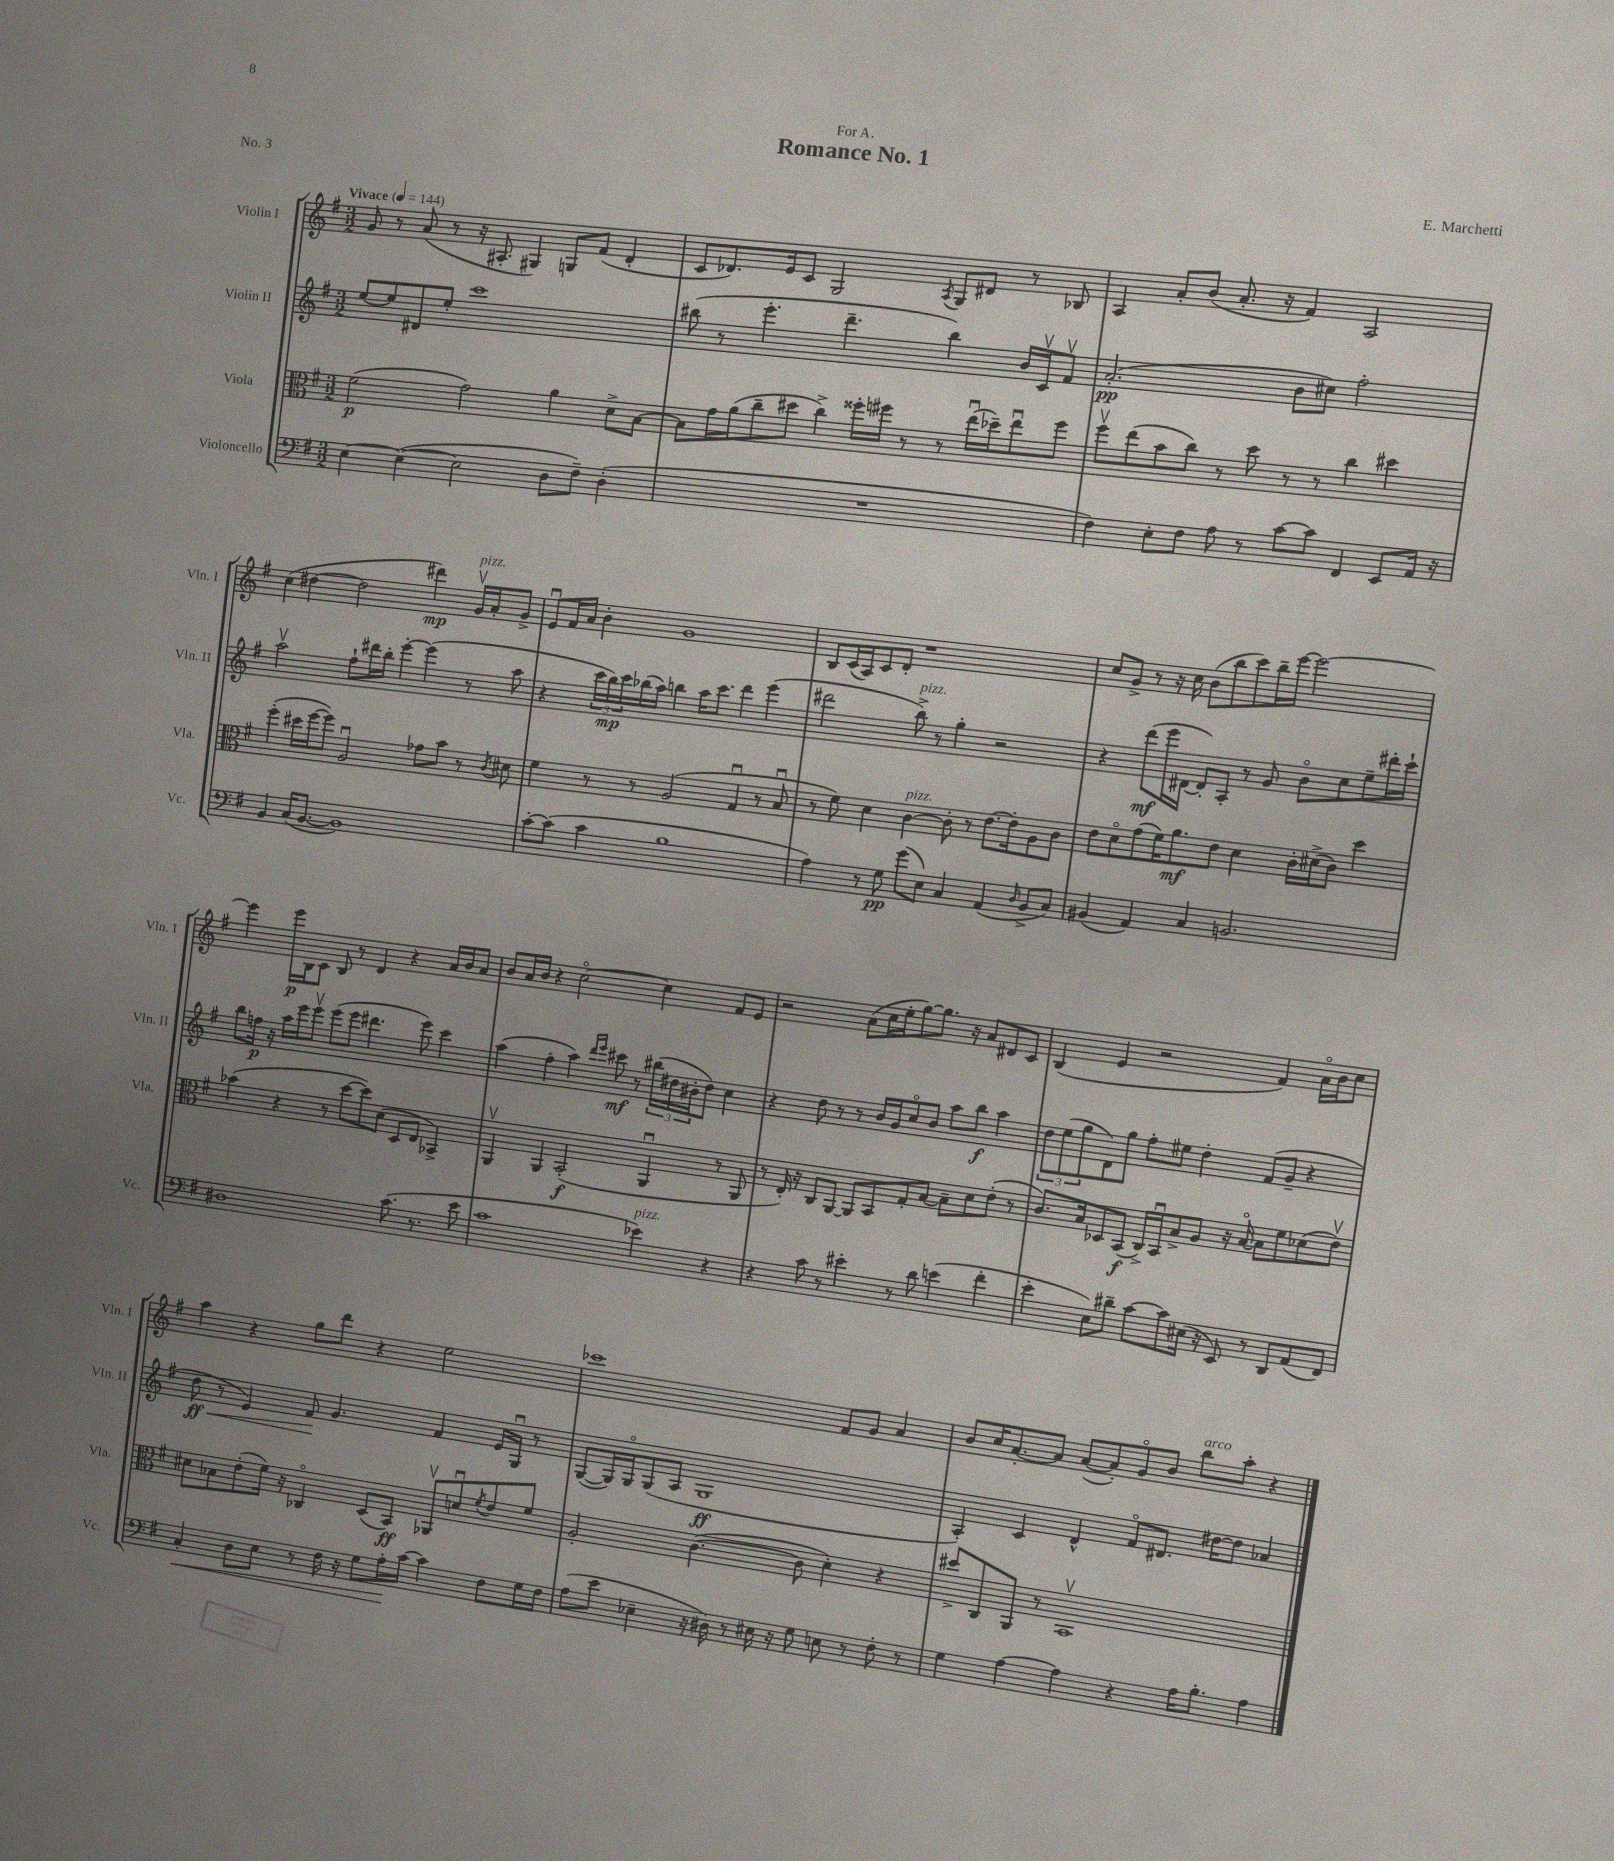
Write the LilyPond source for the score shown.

\header { title = "Romance No. 1" composer = "E. Marchetti" dedication = "For A." piece = "No. 3" }
<<
\new StaffGroup <<
\new Staff = "s0" \with { instrumentName = "Violin I" shortInstrumentName = "Vln. I" } {
    \clef treble \key g \major \numericTimeSignature \time 3/2 \tempo "Vivace" 4 = 144
    g'8 r8 a'8( r8 r16 ais8.-. gis4) g8 fis'8( d'4-. |
    c'8 des'8.) e'16 c'8 g2 \acciaccatura { a8 } g8 dis'8 r8 bes8 |
    a4 a'8-. b'8( a'8.-. r16 fis'4) a2 |
    c''4( dis''4~ dis''2 dis'''4\mp) g'16\upbow^\markup { \italic "pizz." } a'16-. g'8-> |
    e'8\downbow fis'16 a'16 b'4-. g'1 |
    b8 c'16( a16) c'8 d'8-. r1 |
    c''8 g'8-> r8 r16 c''16 b'8( b''8 c'''8) b''16-- e'''16~ e'''2~ |
    e'''4 e'''16\p b16 c'8 b8 r8 d'4 r4 a'16 b'16 a'8 |
    b'8 a'16 b'16 r4 c''2~\flageolet c''4 fis'8 e'8 |
    r2 a'8( c''16 e''16-. g''8~) g''8. r16 a'8 dis'8 c'8 |
    b4( e'4 r2 fis'4) a'16\flageolet b'16 c''8 |
    a''4 r4 g''8 d'''8 r4 e''2 |
    ces'''1 fis'8 g'8 a'4 |
    b'8 c''16 a'8.~-. a'8 a'8~( a'8-.) g'8\flageolet b'8 b''8^\markup { \italic "arco" } a''8-. r4 \bar "|." |
}
\new Staff = "s1" \with { instrumentName = "Violin II" shortInstrumentName = "Vln. II" } {
    \clef treble \key g \major \numericTimeSignature \time 3/2
    e''8~ e''8 dis'8 e''8-. c'''1 |
    bis''8( r8 e'''4.-. d'''4.-- bis''4) b'16 c'16\upbow fis'8\upbow |
    a'2.-.\pp( b'8 cis''8) fis''2-. |
    a''2\upbow fis''8-! dis'''16 b''16-. e'''4~-. e'''4( r8 a''8 |
    r4 \tuplet 3/2 { c'''16 b''16\mp) c'''16 } bes''16( a''16) b''4 a''16 c'''8. d'''4 e'''4( |
    dis'''2 b''8->^\markup { \italic "pizz." }) r8 g''4-. r2 |
    r4 d'''8\mf( e'''16 dis'16~ dis'8-.) a8-. r8 g'8 b'8\flageolet c''8 e''8-- dis'''16-. c'''16-! |
    b''8 f''16\p r16 a''16 e'''16 e'''8\upbow e'''8( e'''8 dis'''4. e'''8) c'''4 |
    a''4( fis''4-. a''4) \grace { d'''16 e'''16 } cis'''8\mf r8 \tuplet 3/2 { bis''16( dis''16 bis'16-. } dis''8) c''4 |
    r4 d''8 r8 r8 b'16 g'16 c''8\flageolet b'8 a''8 b''8\f a''4 |
    \tuplet 3/2 { d''8 e''8( g''8 } d'8) g''8 fis''8-. eis''8 d''4-. fis'8( g'8-- r4 |
    d''8\ff\< r8 e'4) fis'8\! g'4. fis'4 e'16 g16\downbow r8 |
    g8~( g16) g16\flageolet g8( a8 g1\ff |
    a4-.) c'4 d'4-^ fis'8\flageolet dis'8. dis''16~ dis''8 aes'4 \bar "|." |
}
\new Staff = "s2" \with { instrumentName = "Viola" shortInstrumentName = "Vla." } {
    \clef alto \key g \major \numericTimeSignature \time 3/2
    fis'2\p( g'2) a'4 d'8-> b8~ |
    b8 g'16 a'16( c''8-- dis''8 c''4->) fisis''16-. fis''16 r8 r8 e''16\downbow( des''16--) e''8\downbow fis''8 |
    fis''8\upbow e''8( b'8 c''8) r8 d''8 r8 r8 c''4 dis''4 |
    fis''4-.( dis''16 fis''16~ fis''8) a2\downbow ges'8 b'8 r8 \acciaccatura { c'8 } dis'8 |
    fis'4 r8 r8 a2( g4\downbow r8 b8\downbow |
    r8 fis'8) d'4 c'4~^\markup { \italic "pizz." } c'8-. r8 e'8.~ e'16-. a8 c'8 |
    e'8 d'8\flageolet g'8( fis'16) a'8.\mf e'8 d'4 c'16-. dis'16->( c'8) d''4 |
    bes'4( r4 r8 d''8~ d''8) d'8( d8 e8 bes,4->) |
    a,4\upbow a,4 b,2-.\f( a,4\downbow r8 a,8 |
    r8 e16-.) r16 c8 a,8~ a,8 b,8 g8-. b8~ b8-- d'8 e'8-.( r8 |
    c'8.) b16 des8 b,8\f( c16->) b,16\downbow b8-> a8 r16 b16~\flageolet b8 fis'8 des'8( e'8\upbow) |
    dis'8 bes8 e'8-.( fis'16) r16 ces4\flageolet d8( b,8\ff) aes,8\upbow d'8\downbow \acciaccatura { fis'8 } e'8 fis'8 |
    a2-. c'4.~( c'8 d'4-.) r4 |
    dis''8-> c8 a,8 r8 b,1\upbow \bar "|." |
}
\new Staff = "s3" \with { instrumentName = "Violoncello" shortInstrumentName = "Vc." } {
    \clef bass \key g \major \numericTimeSignature \time 3/2
    e4~ e4~( e2 d8 fis8--) d4-.( |
    R1. |
    fis4) e8-. fis8 a8 r8 c'8~ c'8 fis,4 e,8 a,16 r16 |
    b,4 c16( b,8.~ b,1) |
    c'8~-. c'8( c'4 b1 |
    a4) r8 g8\pp g'8( e8) c4 a,4( \grace { d16 } b,8-> c8) |
    bis,4( a,4) c4 b,2. |
    dis1 c'8.( r8. e'8 |
    c'1 ees'4^\markup { \italic "pizz." }) r4 |
    r4 c'8 r8 eis'4-. r8 d'8 e'4( fis'4-. |
    e'4-. e8) dis'8-- c'8~ c'8 eis16( r16 e,8) r8 d,8 a,8( fis,8) |
    c4-.\< d8 e8 r8 fis16 r16 g8 a16-.\! c'16~ c'4 fis8 g16 fis16 |
    a8( e'8 ees4-- r16 dis16) r8 eis16 r16 g8 e8 r8 fis8-. r8 |
    g4 a4~ a4 r4 a16 b8.-. a4 \bar "|." |
}
>>
>>
\layout { \context { \Score \remove "Bar_number_engraver" } }
